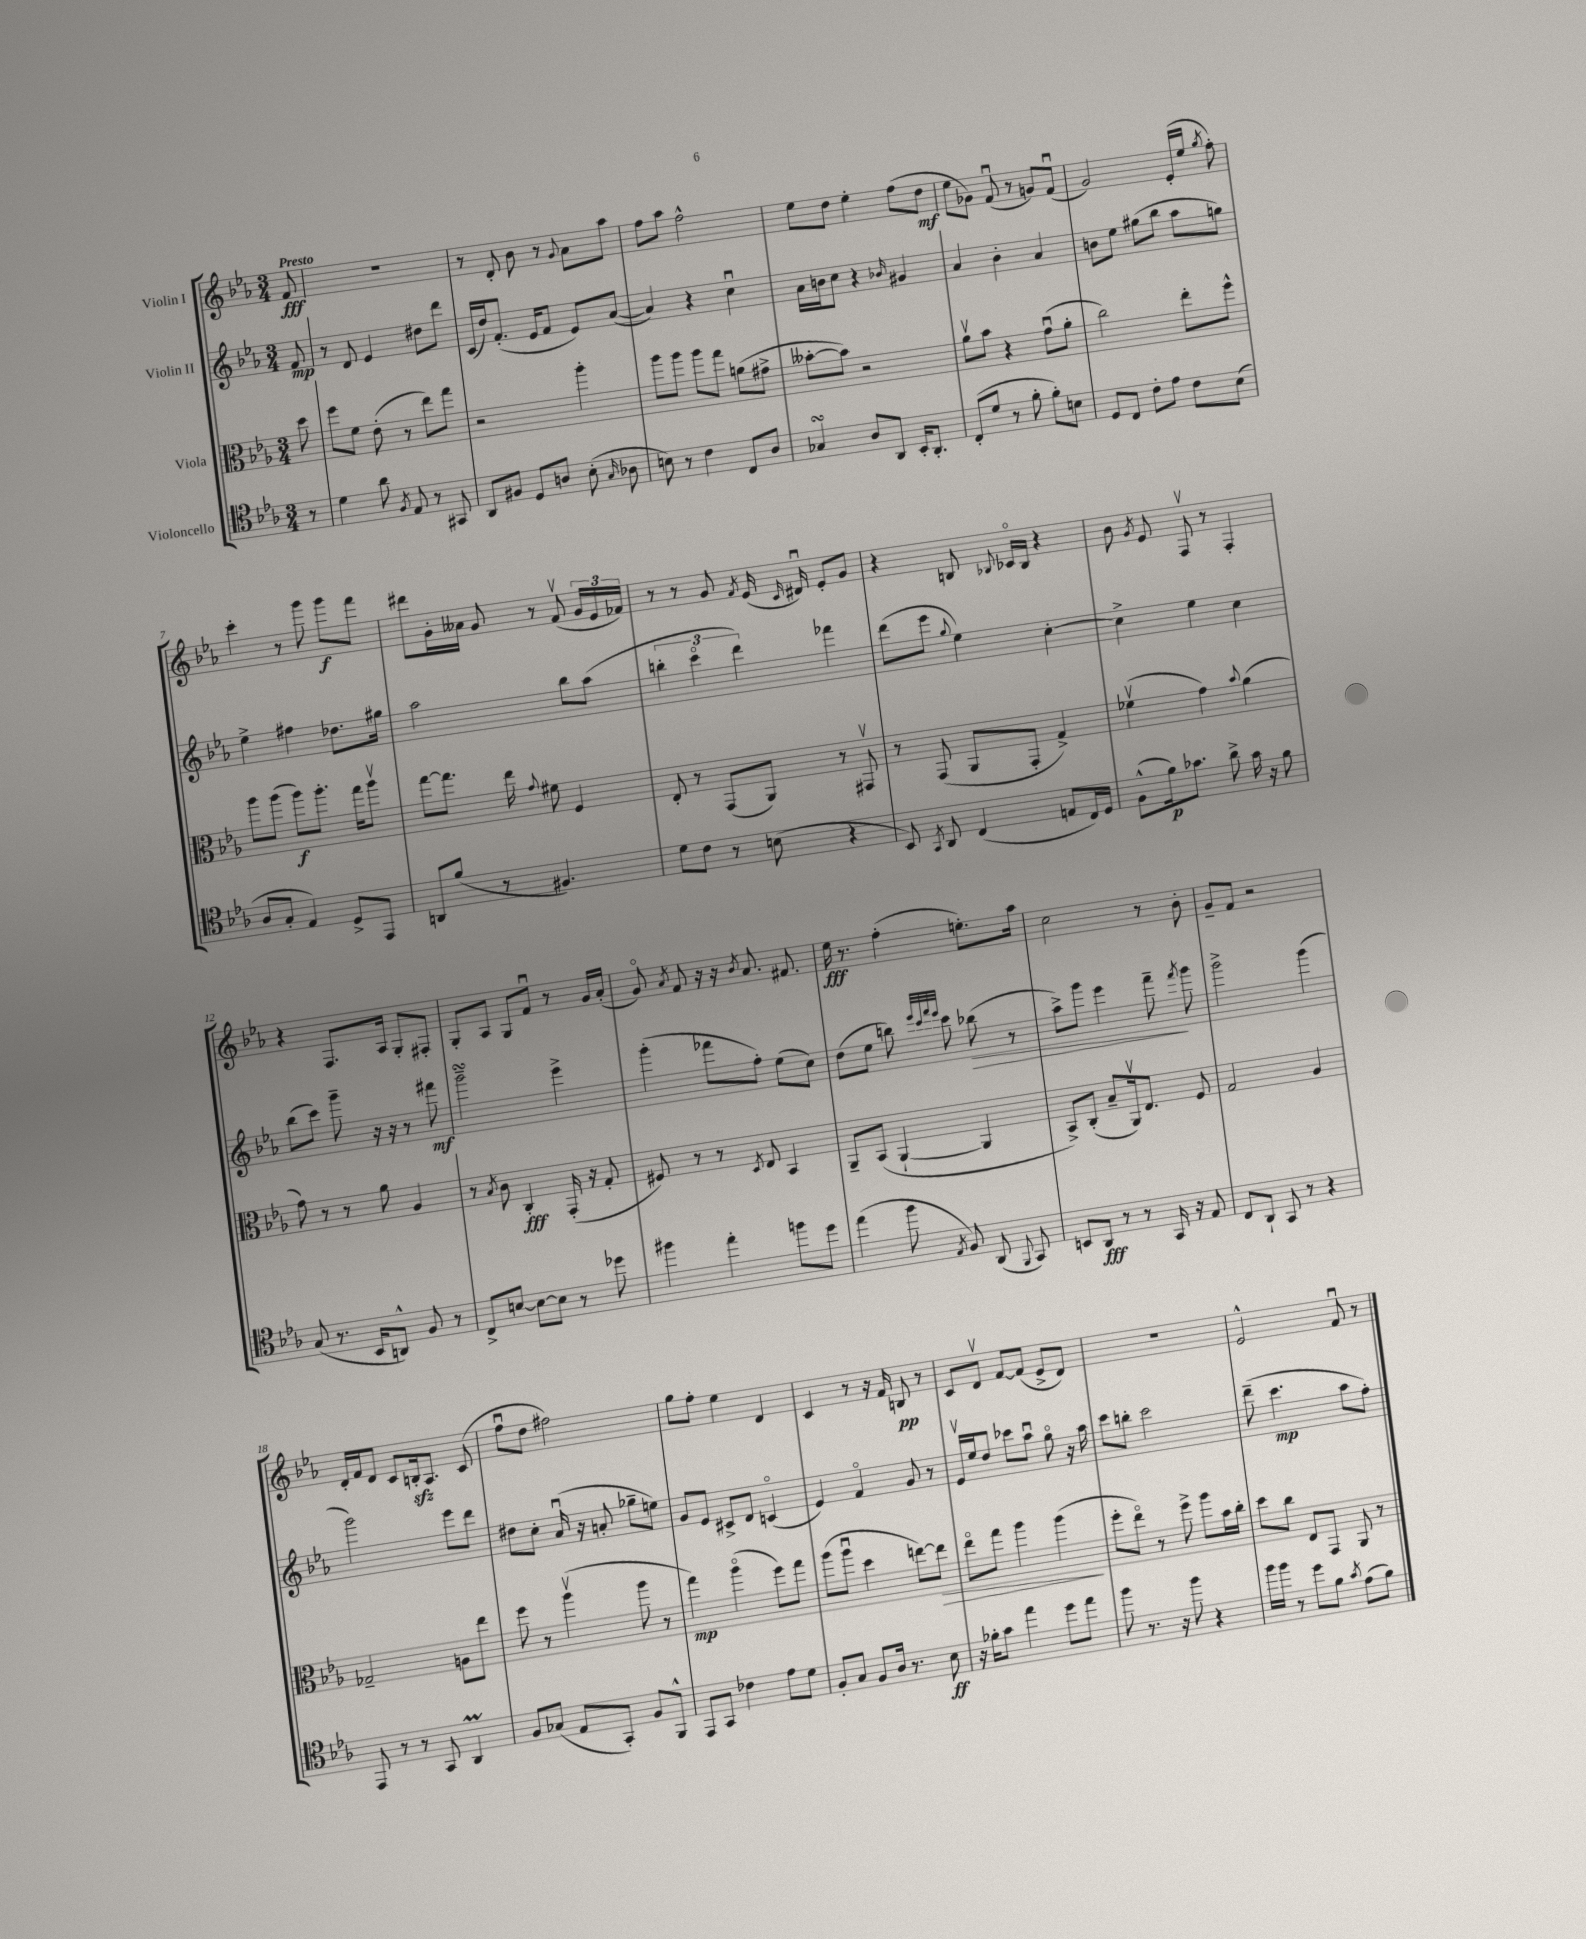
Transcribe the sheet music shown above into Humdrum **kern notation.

**kern	**kern	**kern	**kern
*staff4	*staff3	*staff2	*staff1
*clefC4	*clefC3	*clefG2	*clefG2
*k[b-e-a-]	*k[b-e-a-]	*k[b-e-a-]	*k[b-e-a-]
*M3/4	*M3/4	*M3/4	*M3/4
8r	8dd	8f	8f
=	=	=	=
4d	8ff	8r	2.r
.	8f	8d	.
8a-	(8e-'	4e-	.
8qF	.	.	.
8E-	8r	.	.
8r	8ee-)	8dd#	.
8GG#	8gg	8ddd	.
=	=	=	=
8AA-	2r	(16c	8r
.	.	16dd)	.
8F#	.	(8.f'	8d'
8D	.	.	8b-
.	.	16e-	.
8A	.	8f	8r
.	.	.	8qqg
(8B-'	4aa-'	8e-)	8a-
16qqG	.	.	.
8A-	.	([8a-	8aa-
=	=	=	=
8B)	8aa-	4a-])	8ff
8r	8aa-	.	8aa-
4c	8aa-	4r	2ff^^
.	8gg	.	.
8C	(8a	4ccu	.
8A-	8g#^	.	.
=	=	=	=
4G-	[8b--'	16a-	8ee-
.	.	16b	.
.	8b--])	8cc	8dd
8A-	2r	4r	4ee-'
8AA-	.	.	.
.	.	16qqb-	.
16BB-'	.	4g#	(8ff
8.AA-'	.	.	.
.	.	.	8dd
=	=	=	=
(8C'	8a-v	4a-	8ee-
8d	8b-	.	8g-)
8r	4r	4b-'	(8fu
8f'	.	.	8r
8f')	(8gu	4a-	8g)
8B	8a-'	.	(8fu
=	=	=	=
8D	2cc)	8b	2g)
8C	.	8ee-	.
8c'	.	(8gg#	.
8e-	.	8bb-	.
8c	8ee-'	8aa-	(16e-'
.	.	.	16ee-
.	.	.	8qgg
(8B-	8ff^^	8gg)	8ff')
=	=	=	=
8A-	8aa-	4ee-^	4ccc'
8G'	(8aa-	.	.
4E-)	8aa-)	4ff#	8r
.	8.aa-'	.	8ggg
8D^	.	8.dd-	8ggg
.	16gg	.	.
8EE-	8aa-v	.	8fff
.	.	16gg#	.
=	=	=	=
8AA	[8gg	2aa-	8ddd#
(8f	8.gg]	.	16g'
.	.	.	16a--
8r	.	.	8g
.	16ee-	.	.
.	8qqg	.	.
4.F#)	8f#	.	8r
.	4F	8bb-	(8fv
.	.	(8aa-	24g
.	.	.	24e-
.	.	.	24f-)
=	=	=	=
8d	8E-'	6bb'	8r
8c	8r	.	8r
.	.	6ccco	.
8r	(8GG	.	8g
.	.	6ddd)	.
.	.	.	8qf
(8B	8AA-)	.	(16e-
.	.	.	16qqc
.	.	.	16d#u)
4r	8r	4fff-	8e-'
.	8GG#v	.	8g
=	=	=	=
8BB-)	8r	(8ddd	4r
8qGG	.	.	.
8AA-	(8GG	8eee-	.
.	.	8qqgg	.
(4C	8AA-	4ee-)	8B
.	.	.	8qqB-
.	8GG'	.	16c-o
.	.	.	16B-
8E	4G^)	[4cc'	4r
16C)	.	.	.
16D	.	.	.
=	=	=	=
(8F^^	(4f-v	4cc^]	8b-
.	.	.	8qg
16f)	.	.	8e-
8.g-	.	.	.
.	4g)	4ee-	8Fv
8a-^	.	.	8r
.	8qqb-	.	.
16g-	(4a-	4cc	4F'
16r	.	.	.
8f	.	.	.
=	=	=	=
(8G	8g)	(8bb-	4r
8.r	8r	8ccc)	.
.	8r	8ggg~	8.F
16BB-	.	.	.
8AA^^)	8a-	16r	.
.	.	16r	16A-
8F	4A-	8r	8G'
8r	.	8fff#	8F#'
=	=	=	=
8C^	8r	2ggg~	8G'
.	8qB-	.	.
[8B	8c	.	8A-
8B_	4C'	.	8G
8B]	.	.	8fu
8r	(16GG'	4eee-^	8r
.	16r	.	.
8dd-	8G'	.	16g
.	.	.	(16a-'
=	=	=	=
4ff#	8F#)	(4ggg'	8go)
.	.	.	8qa-
.	8r	.	8f
4ee-'	8r	8fff-	16r
.	.	.	16r
.	8qD	.	8qb-
.	8E-	8ff')	8.a-
8ff	4BB-	(8ee-	.
.	.	.	8.f#
8dd	.	8cc)	.
=	=	=	=
(4ee-	8AA-~	(8dd	16ee-
.	.	.	8.r
.	(8BB-	8ee-	.
8ff	[4AA-`	8bb)	(4ff'
.	.	32qqeee-	.
.	.	32qqccc	.
.	.	32qqfff	.
8qE-	.	32qqeee-	.
8F)	.	8ccc	.
(8AA-	4AA-]	(8bb-	8.ee')
8qqFF	.	.	.
8GG)	.	8r	.
.	.	.	16aa-
=	=	=	=
8BB	8BB-^)	8aa-^)	2cc
8AA-	(8C'	8ggg	.
8r	8B-~	4eee-	.
8r	16AA-v)	.	.
.	8.E-	.	.
16GG	.	8fff~	8r
16r	.	.	.
.	.	8qfff	.
8E-	8F	8ggg	8b-'
=	=	=	=
8C	2G	2ggg^	8g~
8AA-`	.	.	8f
8GG	.	.	2r
8r	.	.	.
4r	4A-	(4ggg	.
=	=	=	=
8EE-	2G-~	2ggg)	16d'
.	.	.	16f
8r	.	.	8d
8r	.	.	8c
8GG	.	.	16B'
.	.	.	8.A-
4AA-	8A	8eee-	.
.	8ee-	8ddd	(8c
=	=	=	=
8F	8ff	8dd#	8ffu
(8G-	8r	8cc'	8dd
8E-	(4aa-v	(16a-u	2ff#)
.	.	16r	.
8GG')	.	8a'	.
8F	8aa-	8gg-~	.
8FF^^	8r	8ee)	.
=	=	=	=
8EE-	4gg)	8g	8gg
8GG	.	8e-	8ff'
4c-	(4aa-o	8c#^	4ee-
.	.	8d	.
8e-	8ff)	(4co	4d
8d	8gg	.	.
=	=	=	=
8F'	(8aa-	4e-)	4c
8G	8aa-u	.	.
8F	4dd	4fo	8r
16A-	.	.	16r
8.r	.	.	16f
.	[8ee)	8g	8B
8B-	8ee]	8r	8r
=	=	=	=
16r	8ee-o	16e-v	8c
16f-'	.	16ee-	.
8g	8gg	8dd	8dv
4ee-	4aa-	8ccc-	[8f
.	.	8aa-u	(8f]
8dd	(4aa-	8ggo	8e-^
8ee-	.	16r	8d)
.	.	16aa-	.
=	=	=	=
8ff	8ff'	8ccc	2.r
8.r	8ee-o)	8bb'	.
.	8r	2ccc	.
16r	.	.	.
8ff	8ff^	.	.
4r	8aa-	.	.
.	16b-	.	.
.	16cc'	.	.
=	=	=	=
16ff	8dd	(8ddd~	2e-^^
16ff	.	.	.
8r	8cc	4.ccc	.
8dd	8E-	.	.
8f	8GG	.	.
8qg	.	.	.
(8e-	8AA-	8aa-	8fu
8f)	8r	8ff')	8r
==	==	==	==
*-	*-	*-	*-
